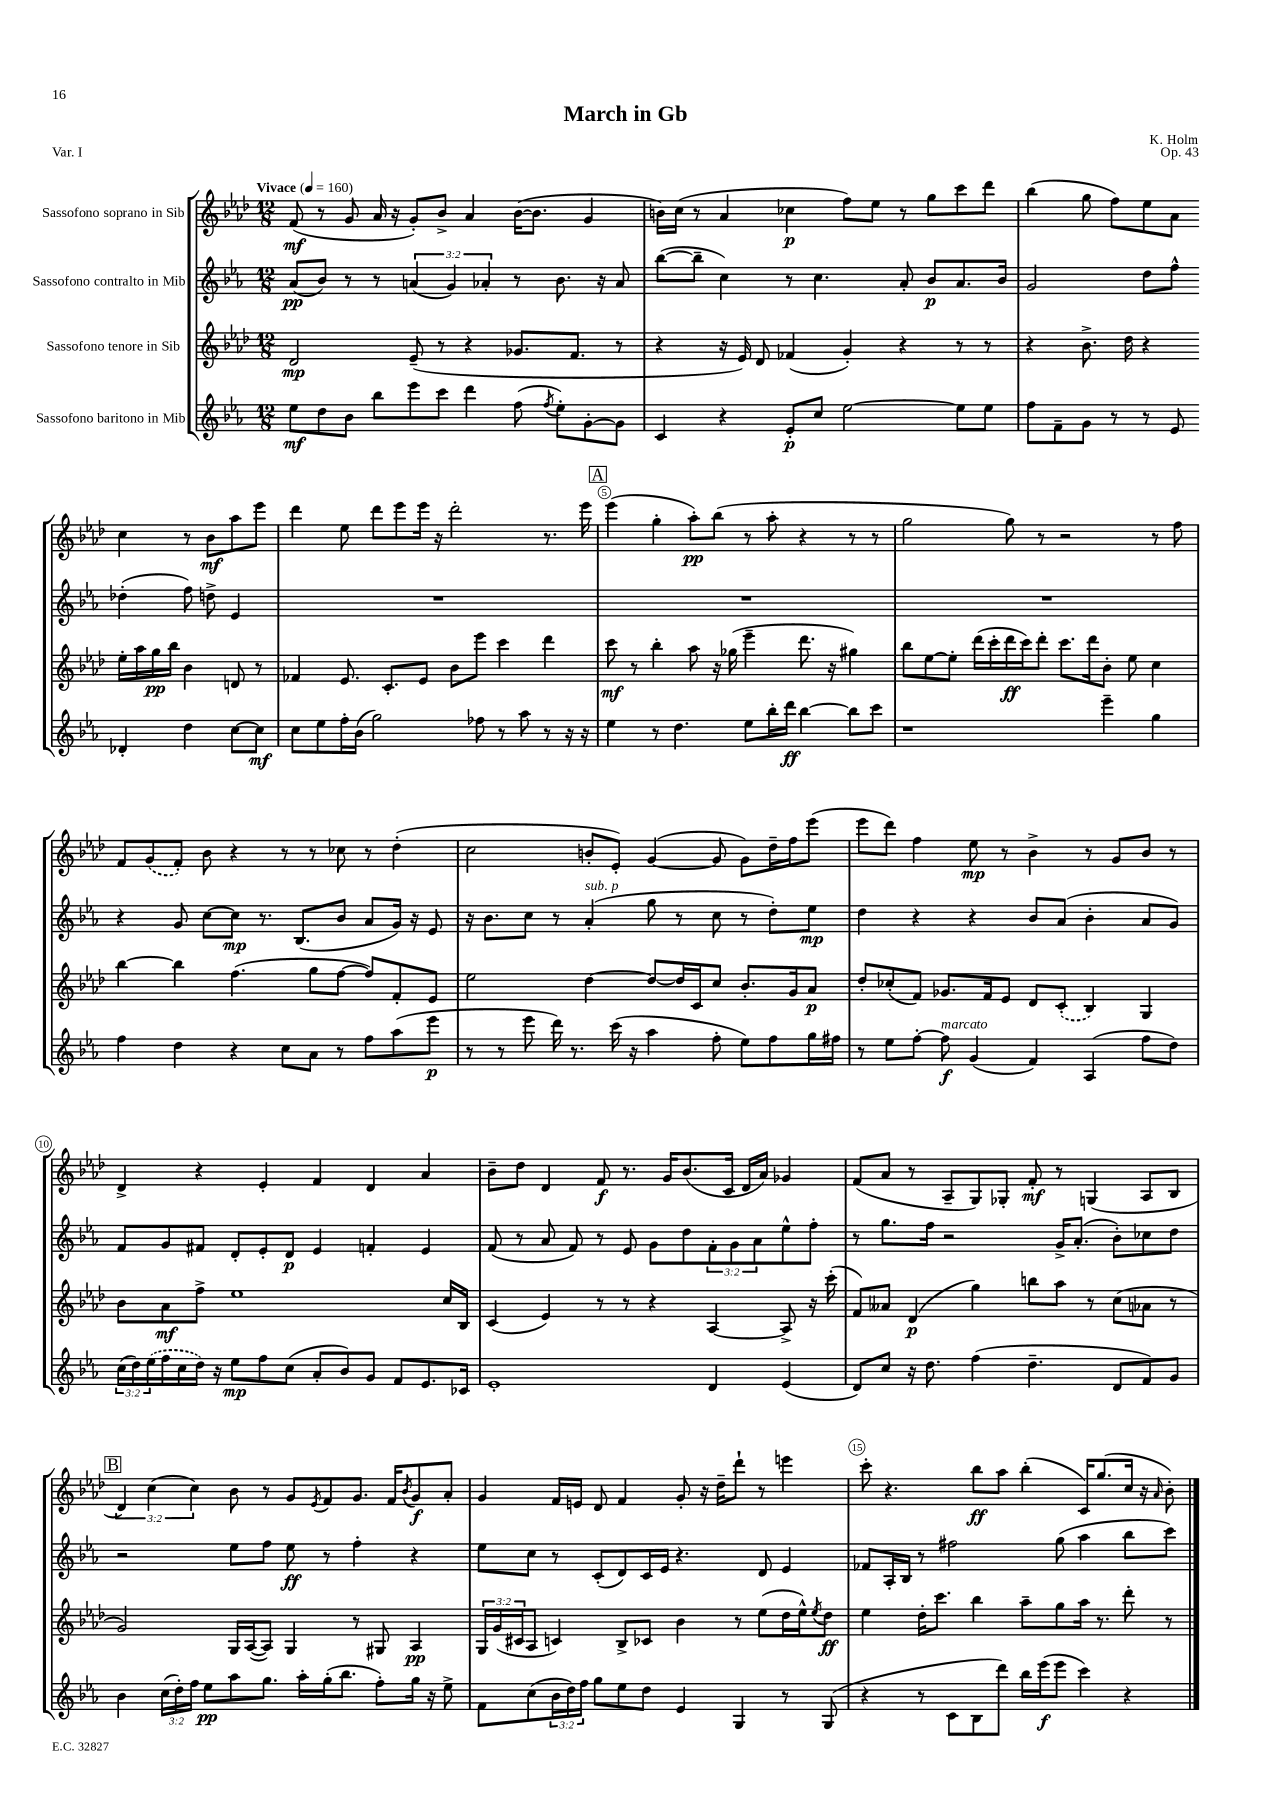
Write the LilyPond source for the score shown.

\header { title = "March in Gb" composer = "K. Holm" opus = "Op. 43" piece = "Var. I" }
<<
\new StaffGroup <<
\new Staff = "s0" \with { instrumentName = "Sassofono soprano in Sib" } {
    \clef treble \key aes \major \numericTimeSignature \time 12/8 \override Staff.TupletNumber.text = #tuplet-number::calc-fraction-text \tempo "Vivace" 4 = 160
    f'8\mf( r8 g'8 aes'16 r16 g'8-.) bes'8-> aes'4 bes'16~( bes'8. g'4 |
    b'16) c''16( r8 aes'4 ces''4\p f''8) ees''8 r8 g''8 c'''8 des'''8 |
    bes''4( g''8 f''8) ees''8 aes'8 c''4 r8 bes'8\mf aes''8 ees'''8 |
    des'''4 ees''8 des'''8 ees'''8 ees'''16 r16 des'''2-. r8. ees'''16 |
    \mark \markup { \box "A" } ees'''4( g''4-. aes''8-.\pp) bes''8( r8 aes''8-. r4 r8 r8 |
    g''2 g''8) r8 r2 r8 f''8 |
    f'8 \once \slurDashed g'8( f'8-.) bes'8 r4 r8 r8 ces''8 r8 des''4-.( |
    c''2 b'8-. ees'8-.) g'4~( g'8 g'8) des''16-- f''16 ees'''8( |
    ees'''8 des'''8) f''4 ees''8\mp r8 bes'4-> r8 g'8 bes'8 r8 |
    des'4-> r4 ees'4-. f'4 des'4 aes'4 |
    bes'8-- des''8 des'4 f'8\f r8. g'16 bes'8.( c'16 des'16 aes'16) ges'4 |
    f'8( aes'8 r8 aes8-- g8) ges8-. f'8-.\mf r8 g4( aes8 bes8 |
    \mark \markup { \box "B" } \tuplet 3/2 { des'4) c''4( c''4) } bes'8 r8 g'8 \acciaccatura { ees'8 } f'8 g'8. f'16 \acciaccatura { bes'8 } g'8\f aes'8-. |
    g'4 f'16 e'16 des'8 f'4 g'8-. r16 des''16-- des'''8-! r8 e'''4 |
    c'''8-. r4. bes''8\ff aes''8 bes''4-.( c'16) g''8.( c''16 r16 \grace { aes'16 } bes'8-.) \bar "|." |
}
\new Staff = "s1" \with { instrumentName = "Sassofono contralto in Mib" } {
    \clef treble \key ees \major \numericTimeSignature \time 12/8 \override Staff.TupletNumber.text = #tuplet-number::calc-fraction-text
    aes'8\pp( bes'8) r8 r8 \tuplet 3/2 { a'4( g'4) aes'4-. } r8 bes'8. r16 aes'8 |
    bes''8~( bes''8-- c''4) r8 c''4. aes'8-. bes'8\p aes'8. bes'16 |
    g'2 d''8 f''8-^ des''4-.( f''8) d''8-> ees'4 |
    R1. |
    \mark \markup { \box "A" } R1. |
    R1. |
    r4 g'8 c''8~ c''8\mp r8. bes8.( bes'8 aes'8 g'16) r16 ees'8 |
    r16 bes'8. c''8 r8 aes'4-.^\markup { \italic "sub. p" }( g''8 r8 c''8 r8 d''8-.) ees''8\mp |
    d''4 r4 r4 bes'8 aes'8( bes'4-. aes'8 g'8) |
    f'8 g'8 fis'8 d'8-. ees'8-. d'8\p ees'4 f'4-. ees'4 |
    f'8( r8 aes'8 f'8) r8 ees'8 g'8 d''8 \tuplet 3/2 { f'8-. g'8 aes'8 } ees''8-^ f''8-. |
    r8 g''8. f''16 r2 g'16-> aes'8.-.( bes'8-.) ces''8 d''8 |
    \mark \markup { \box "B" } r2 ees''8 f''8 ees''8\ff r8 f''4-. r4 |
    ees''8 c''8 r8 c'8-.( d'8) c'16 ees'16 r4. d'8 ees'4 |
    fes'8 aes16-. bes16 r8 fis''2 g''8( aes''4 bes''8 c'''8) \bar "|." |
}
\new Staff = "s2" \with { instrumentName = "Sassofono tenore in Sib" } {
    \clef treble \key aes \major \numericTimeSignature \time 12/8 \override Staff.TupletNumber.text = #tuplet-number::calc-fraction-text
    des'2\mp ees'8--( r8 r4 ges'8. f'8. r8 |
    r4 r16 ees'16) des'8 fes'4( g'4-.) r4 r8 r8 |
    r4 bes'8.-> des''16 r4 ees''16-. aes''16 g''16\pp bes''16 bes'4 d'8 r8 |
    fes'4 ees'8. c'8.-. ees'8 bes'8 ees'''8 c'''4 des'''4 |
    \mark \markup { \box "A" } c'''8\mf r8 bes''4-. aes''8 r16 ges''16( ees'''4-- des'''8. r16 gis''4) |
    bes''8 ees''8~ ees''8-. des'''16( c'''16-. des'''16\ff c'''16) des'''8-. c'''8. des'''16 bes'8-. ees''8 c''4 |
    bes''4~ bes''4 f''4.( g''8 f''8~ f''8) f'8-. ees'8 |
    ees''2 des''4~ des''8~ des''16 c'16 c''8 bes'8.-. g'16 aes'8\p |
    des''8-. ces''8-.( f'8) ges'8. f'16 ees'8 des'8 \once \slurDashed c'8-.( bes4) g4 |
    bes'8 aes'8\mf f''8-> ees''1 c''16 bes16 |
    c'4( ees'4) r8 r8 r4 aes4~ aes8-> r16 c'''16-.( |
    f'8) aeses'8 des'4\p( g''4) b''8 aes''8 r8 c''8( aes'8 r8 |
    \mark \markup { \box "B" } g'2) g16 aes16~( aes8) g4 r8 gis8 aes4\pp |
    \tuplet 3/2 { g16 g'16( cis'16 } aes8 c'4) bes8-> ces'8 bes'4 r8 ees''8( des''16 ees''16-^) \acciaccatura { ees''8 } des''8\ff |
    ees''4 des''16-. c'''8. bes''4 aes''8-- g''8 aes''16 r8. des'''8-. r8 \bar "|." |
}
\new Staff = "s3" \with { instrumentName = "Sassofono baritono in Mib" } {
    \clef treble \key ees \major \numericTimeSignature \time 12/8 \override Staff.TupletNumber.text = #tuplet-number::calc-fraction-text
    ees''8\mf d''8 bes'8 bes''8 ees'''8 c'''8 d'''4 f''8( \acciaccatura { f''8 } ees''8-.) g'8~-. g'8 |
    c'4 r4 ees'8-.\p c''8 ees''2~ ees''8 ees''8 |
    f''8 f'8-- g'8 r8 r8 ees'8 des'4-. d''4 c''8~ c''8\mf |
    c''8 ees''8 f''16-. bes'16( g''2) fes''8 r8 aes''8 r8 r16 r16 |
    \mark \markup { \box "A" } ees''4 r8 d''4. ees''8 bes''16-. d'''16\ff bes''4~ bes''8 c'''8 |
    r1 ees'''4-- g''4 |
    f''4 d''4 r4 c''8 aes'8 r8 f''8 aes''8( ees'''8\p |
    r8 r8 ees'''8 d'''16) r8. c'''16( r16 aes''4 f''8-. ees''8) f''8 g''16 fis''16 |
    r8 ees''8 f''8~-. f''8\f^\markup { \italic "marcato" } g'4( f'4) aes4( f''8 d''8) |
    \tuplet 3/2 { c''16( d''16) \once \slurDashed ees''16( } f''16 c''16 d''16) r16 ees''8\mp f''8 c''8( aes'8-. bes'8) g'8 f'8 ees'8. ces'16 |
    ees'1-. d'4 ees'4( |
    d'8) c''8 r16 d''8. f''4( d''4.-- d'8 f'8) g'8 |
    \mark \markup { \box "B" } bes'4 \tuplet 3/2 { c''16( d''16-.) f''16 } ees''8\pp aes''8 g''8. aes''16-. g''16-.( bes''8. f''8-.) g''16 r16 ees''8-> |
    f'8 c''8( \tuplet 3/2 { bes'16 d''16) f''16 } g''8 ees''8 d''8 ees'4 g4 r8 g8( |
    r4 r8 c'8 bes8 d'''8) bes''16 ees'''16\f( ees'''8 c'''4) r4 \bar "|." |
}
>>
>>
\layout { \context { \Score \override BarNumber.break-visibility = ##(#f #t #t) barNumberVisibility = #(every-nth-bar-number-visible 5) \override BarNumber.stencil = #(make-stencil-circler 0.1 0.3 ly:text-interface::print) } }
